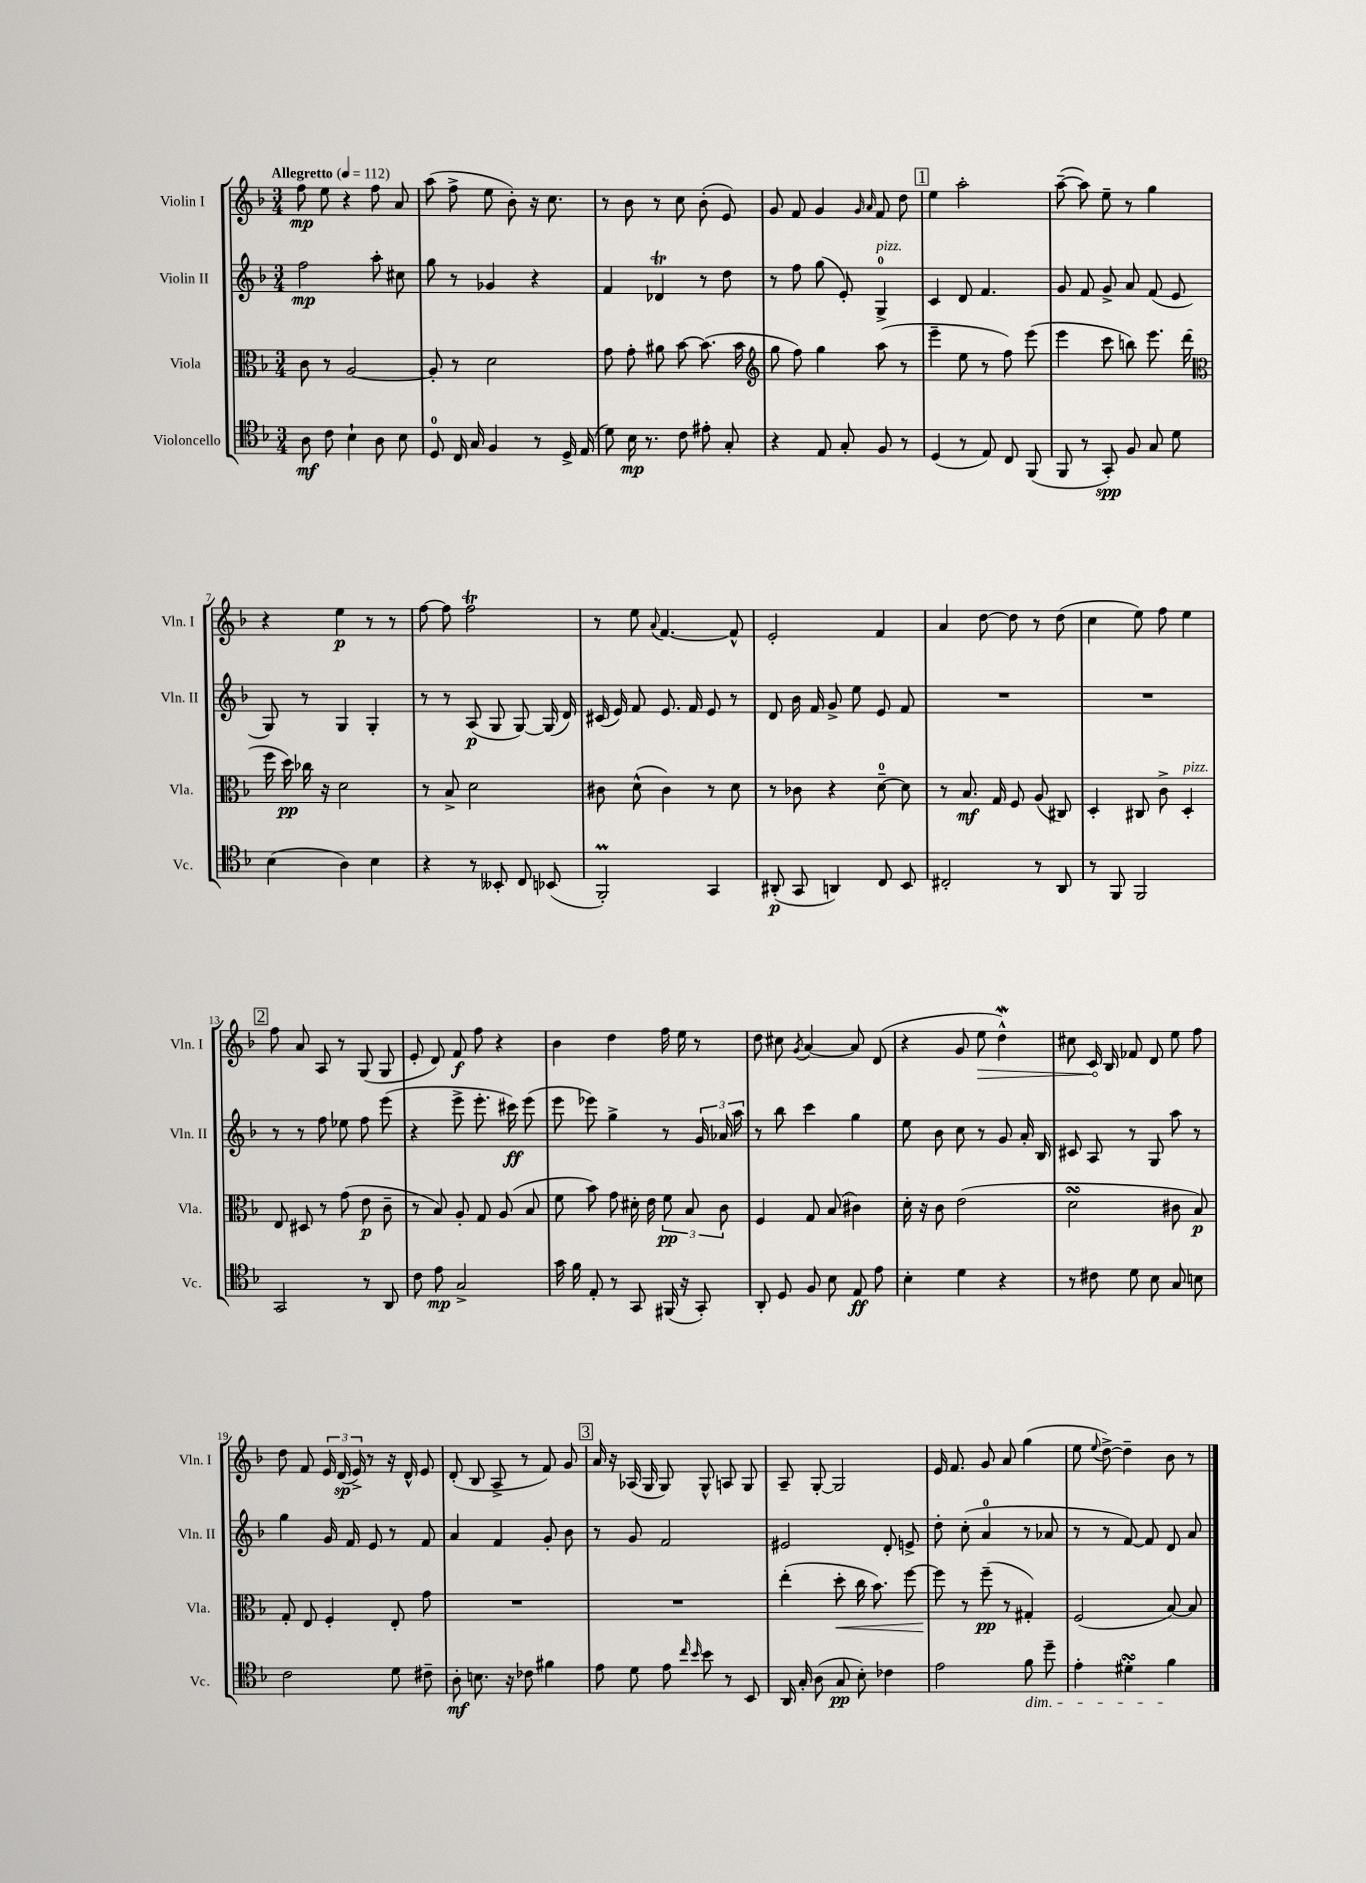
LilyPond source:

<<
\new StaffGroup <<
\new Staff = "s0" \with { instrumentName = "Violin I" shortInstrumentName = "Vln. I" } {
    \clef treble \key f \major \numericTimeSignature \time 3/4 \tempo "Allegretto" 4 = 112
    \autoBeamOff f''8\mp e''8 r4 f''8 a'8 |
    a''8( f''8-> e''8 bes'8-.) r16 c''8. |
    r8 bes'8 r8 c''8 bes'8-.( e'8) |
    g'8 f'8 g'4 \grace { g'16 a'16 } f'8 d''8 |
    \mark \markup { \box "1" } e''4 a''2-. |
    a''8~--( a''8) e''8-- r8 g''4 |
    r4 e''4\p r8 r8 |
    f''8~ f''8 f''2\trill |
    r8 e''8 \appoggiatura { a'8 } f'4.~ f'8-^ |
    e'2-. f'4 |
    a'4 d''8~ d''8 r8 d''8( |
    c''4 e''8) f''8 e''4 |
    \mark \markup { \box "2" } f''8 a'8 a8 r8 g8( g8 |
    e'8-. d'8) f'8\f f''8 r4 |
    bes'4 d''4 f''16 e''16 r8 |
    d''8 cis''8 \acciaccatura { g'8 } a'4~ a'8 d'8( |
    r4 g'8 \once \override Hairpin.circled-tip = ##t e''8\> d''4-^\mordent) |
    cis''8 c'16\! bes16 fes'8 d'8 e''8 f''8 |
    d''8 f'8 \tuplet 3/2 { e'16 d'16\sp( e'16->) } r8 r16 d'16-^ e'8 |
    d'8-.( bes8 a8-> r8 f'8) g'8 |
    \mark \markup { \box "3" } a'16 r16 aes16( g16 g8) g8-^ a8 g8 |
    a8-- g8~-. g2 |
    e'16 f'8. g'8 a'8 g''4( |
    e''8 \appoggiatura { e''8 } d''8~->) d''4-- bes'8 r8 \bar "|." |
}
\new Staff = "s1" \with { instrumentName = "Violin II" shortInstrumentName = "Vln. II" } {
    \clef treble \key f \major \numericTimeSignature \time 3/4
    \autoBeamOff f''2\mp a''8-. cis''8 |
    g''8 r8 ges'4 r4 |
    f'4 des'4\trill r8 d''8 |
    r8 f''8 g''8( e'8-.) g4-0->^\markup { \italic "pizz." } |
    \mark \markup { \box "1" } c'4 d'8 f'4. |
    g'8 f'8 g'8-> a'8 f'8( e'8 |
    g8) r8 g4 g4-. |
    r8 r8 a8\p( g8 g8~) g16( d'16) |
    cis'16( e'16) f'8 e'8. f'16 e'8 r8 |
    d'8 bes'16 f'16 g'8-> e''8 e'8 f'8 |
    R2. |
    R2. |
    \mark \markup { \box "2" } r8 r8 f''8 ees''8 f''8 e'''8( |
    r4 e'''8-> e'''8.-. cis'''16\ff) e'''8( |
    e'''8 ees'''8) g''4-> r8 \tuplet 3/2 { g'16 aes'16 a''16 } |
    r8 bes''8 c'''4 g''4 |
    e''8 bes'8 c''8 r8 g'8 a'16-. bes16 |
    cis'8 a8 r8 g8 a''8 r8 |
    g''4 g'16 f'16 e'8 r8 f'8 |
    a'4 f'4 g'8-. bes'8 |
    \mark \markup { \box "3" } r8 g'8 f'2 |
    eis'2 d'8-. e'8-> |
    d''8-. c''8-.( a'4-0 r8 aes'8 |
    r8 r8 f'8~) f'8 d'8 a'8 \bar "|." |
}
\new Staff = "s2" \with { instrumentName = "Viola" shortInstrumentName = "Vla." } {
    \clef alto \key f \major \numericTimeSignature \time 3/4
    \autoBeamOff c'8 r8 a2~ |
    a8-. r8 d'2 |
    g'8 g'8-. ais'8 bes'8~ bes'8.( bes'16 |
    \clef treble g''8 f''8) g''4 a''8( r8 |
    \mark \markup { \box "1" } e'''4-- e''8 r8 f''8) e'''8( |
    e'''4 c'''8 b''8) e'''8. d'''16( |
    \clef alto f''16 d''16\pp) ces''16 r16 d'2 |
    r8 bes8-> d'2 |
    cis'8 d'8-^( cis'4) r8 d'8 |
    r8 ces'8 r4 d'8-0~-- d'8 |
    r8 bes8.\mf g16 f8 a8( cis8) |
    d4-. cis8 c'8-> d4-.^\markup { \italic "pizz." } |
    \mark \markup { \box "2" } e8 dis8 r8 g'8( e'8\p c'8-- |
    r8 bes8) a8-. g8 a8( bes8 |
    f'8 bes'8) g'8 dis'16-. e'16 \tuplet 3/2 { f'8\pp bes8 c'8 } |
    f4 g8 bes8( cis'4) |
    d'16-. r16 c'8 e'2( |
    d'2\turn cis'8 bes8\p) |
    g8-. e8 f4-. e8-. g'8 |
    R2. |
    \mark \markup { \box "3" } R2. |
    e''4-.( d''8-.\< c''16 bes'8.) f''8~ |
    f''8\! r8 f''8--\pp( r8 gis4-.) |
    f2( bes8~) bes8 \bar "|." |
}
\new Staff = "s3" \with { instrumentName = "Violoncello" shortInstrumentName = "Vc." } {
    \clef tenor \key f \major \numericTimeSignature \time 3/4
    \autoBeamOff a8\mf c'8 bes4-! a8 bes8 |
    d8-0 c16 g16 f4 r8 d16-> e16( |
    d'8) bes16\mp r8. c'8 eis'8-. g8-. |
    r4 e8 g8-. f8 r8 |
    \mark \markup { \box "1" } d4( r8 e8) c8 f,8( |
    f,8 r8 g,8-.\spp) f8 g8 d'8 |
    bes4( a4) bes4 |
    r4 r8 beses,8-. c8 bes,8( |
    f,2-.\prall) g,4 |
    ais,8-.\p( g,8 a,4) c8 bes,8 |
    cis2-. r8 a,8 |
    r8 f,8 f,2 |
    \mark \markup { \box "2" } g,2 r8 a,8 |
    c'8 e'8\mp g2-> |
    g'16 f'16 e8-. r8 g,8 fis,16( r16 g,8-.) |
    a,8-. d8 f8 bes8 e8\ff e'8 |
    bes4-. d'4 r4 |
    r8 cis'8 d'8 bes8 g8 b8 |
    c'2 d'8 cis'8-- |
    a8-.\mf b8. r16 ces'8 fis'4 |
    \mark \markup { \box "3" } e'8 d'8 e'8 \grace { c''16 bes'16 } bes'8 r8 bes,8 |
    a,16 g16-. a8( g8\pp bes8-.) ces'4 |
    e'2 f'8\dim d''8-- |
    e'4-. dis'4-.\turn f'4\! \bar "|." |
}
>>
>>
